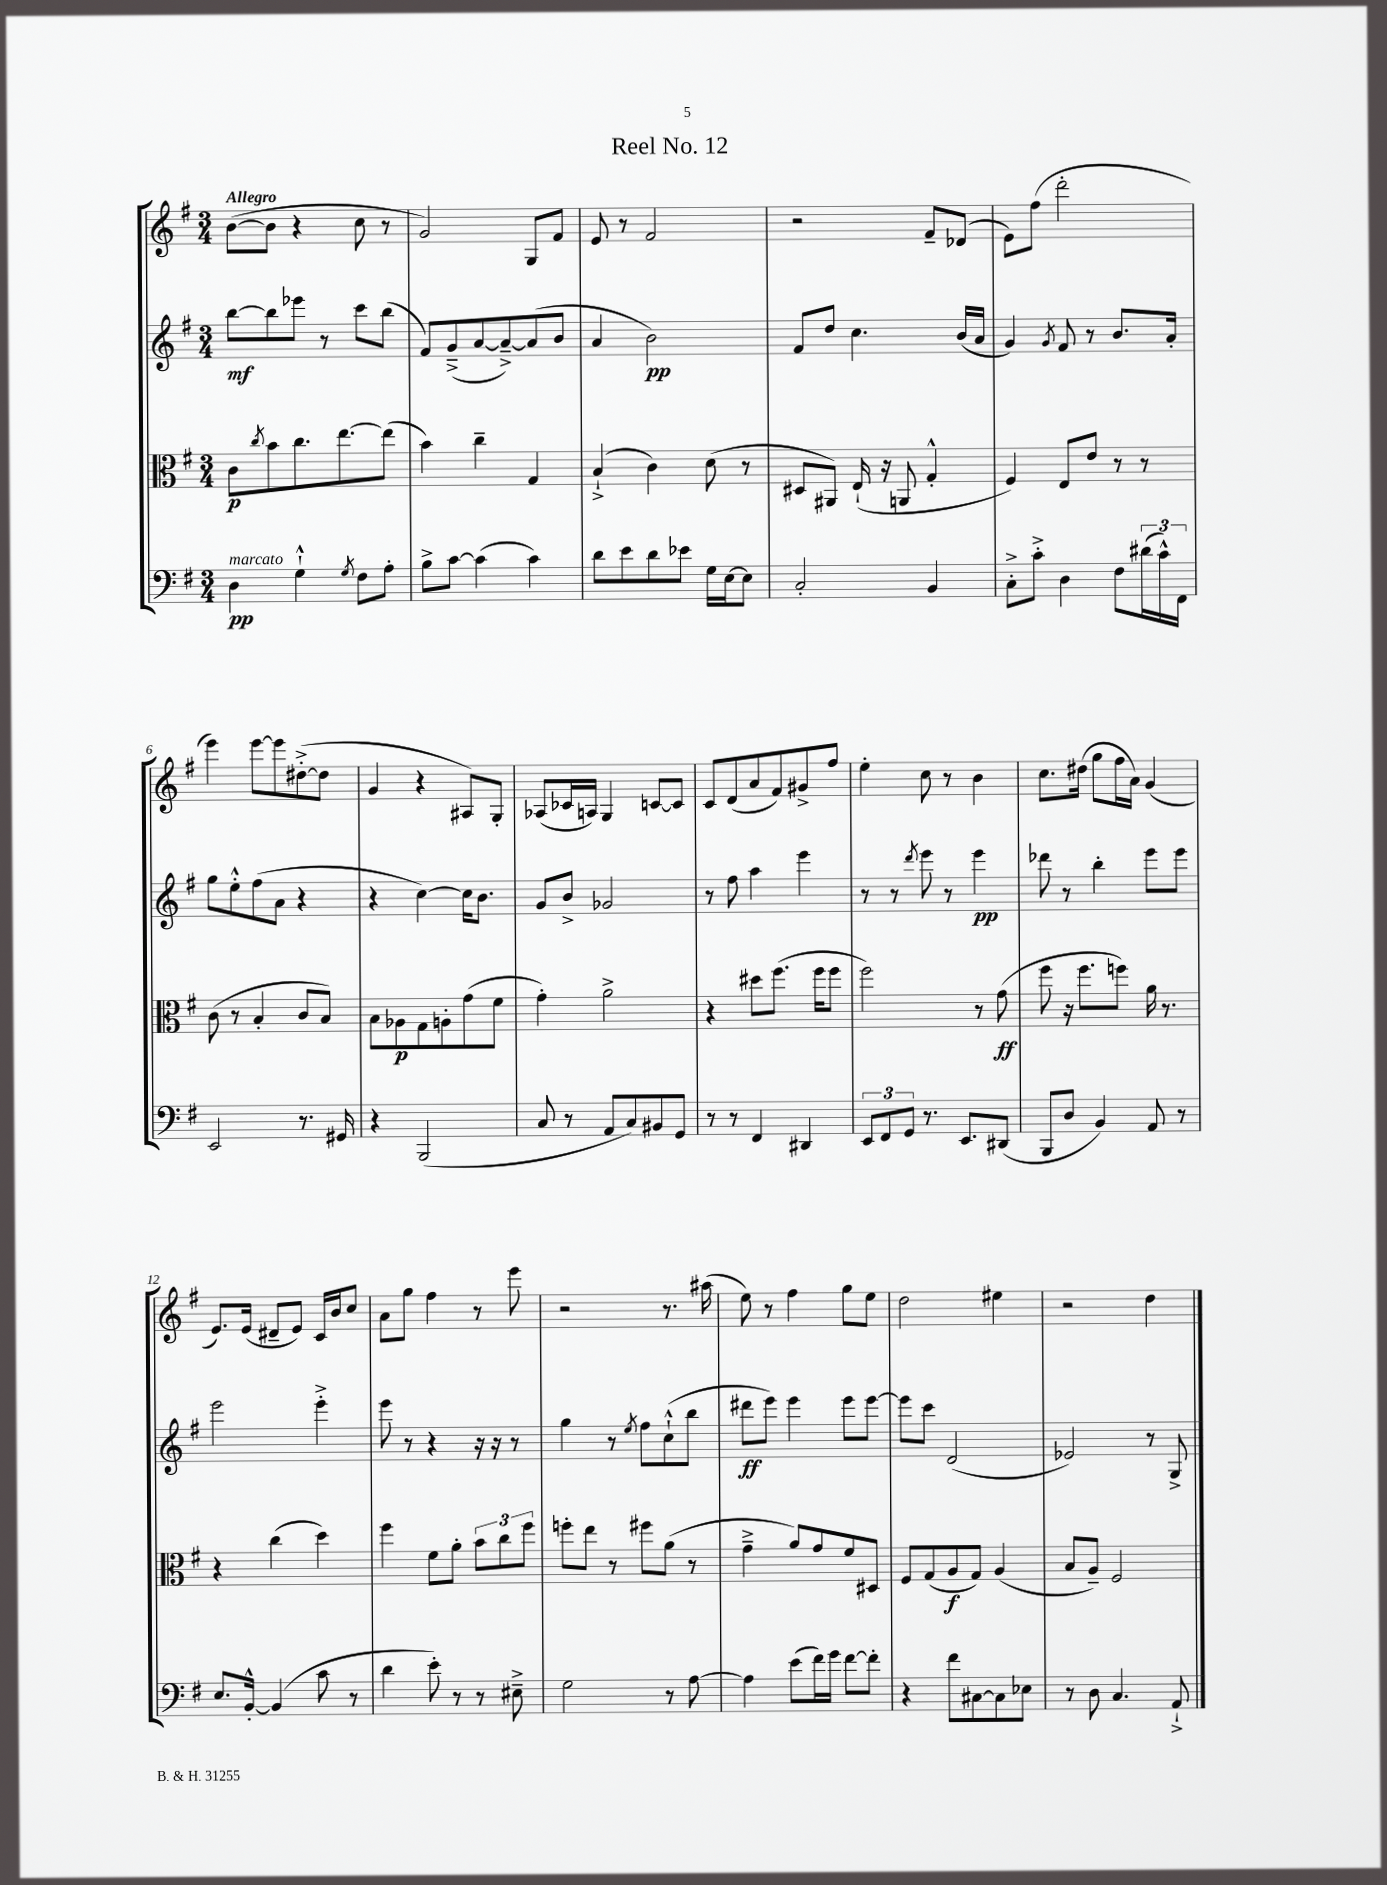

**kern	**kern	**kern	**kern
*staff4	*staff3	*staff2	*staff1
*clefF4	*clefC3	*clefG2	*clefG2
*k[f#]	*k[f#]	*k[f#]	*k[f#]
*M3/4	*M3/4	*M3/4	*M3/4
4D	8c	[8bb	([8b
.	8qcc	.	.
.	8b	8bb]	8b]
4G`^^	8.cc	8eee-	4r
.	.	8r	.
.	[8.ee	.	.
8qG	.	.	.
8F#	.	8ccc	8cc
8A'	(8ee]	(8bb	8r
=	=	=	=
8B^	4b)	8f#)	2g)
[8c	.	(8g~^	.
(4c]	4cc~	[8a	.
.	.	8a~^_)	.
4c)	4G	(8a]	8G
.	.	8b	8f#
=	=	=	=
8d	(4B`^	4a	8e
8e	.	.	8r
8d	4c)	2b)	2f#
8e-	.	.	.
16G	(8d	.	.
[16E	.	.	.
8E]	8r	.	.
=	=	=	=
2C'	8D#	8f#	2r
.	8AA#)	8dd	.
.	(16E`	4.cc	.
.	16r	.	.
.	8AA	.	.
4BB	4G'^^	.	8f#~
.	.	(16b	(8d-
.	.	16a	.
=	=	=	=
8C'^	4F#)	4g)	8e)
8c'^	.	.	(8ff#
.	.	8qg	.
4D	8E	8f#	2ddd'
.	8e	8r	.
8F#	8r	8.b	.
(24d#	8r	.	.
24c^^)	.	.	.
.	.	16a'	.
24FF#	.	.	.
=	=	=	=
2EE	(8c	8gg	4eee)
.	8r	8ee'^^	.
.	4B'	(8ff#	[8eee
.	.	8a	8eee]
8.r	8c	4r	([8dd#'^
.	8B)	.	8dd#]
16GG#	.	.	.
=	=	=	=
4r	8B	4r	4g
.	8A-	.	.
(2BBB	8G	[4cc)	4r
.	8A'	.	.
.	(8g	16cc]	8A#)
.	.	8.b	.
.	8f#	.	8G'
=	=	=	=
8C	4g')	8g	(8A-
8r	.	8b^	16c-
.	.	.	16A)
8AA	2a^	2g-	4G
8C)	.	.	.
8BB#	.	.	[8c
8GG	.	.	8c]
=	=	=	=
8r	4r	8r	8c
8r	.	8ff#	(8d
4FF#	8dd#	4aa	8a
.	(8.ff#	.	8f#)
4DD#	.	4eee	8g#^
.	16ff#	.	.
.	8ff#	.	8ff#
=	=	=	=
12EE	2ff#)	8r	4ee'
12FF#	.	.	.
.	.	8r	.
12GG	.	.	.
.	.	8qddd	.
8.r	.	8eee	8cc
.	.	8r	8r
8.EE	.	.	.
.	8r	4eee	4b
(8DD#	(8g	.	.
=	=	=	=
8BBB	8ff#	8ddd-	8.cc
8D	16r	8r	.
.	8.ff#	.	(16dd#
4BB)	.	4bb'	8gg
.	8ff)	.	16ff#
.	.	.	16a)
8AA	16a	8eee	(4g
.	8.r	.	.
8r	.	8eee	.
=	=	=	=
8.E	4r	2eee	8.e)
[16BB'^^	.	.	(16e
(4BB]	(4cc	.	8d#~
.	.	.	8e)
8c	4dd)	4eee'^	16c
.	.	.	16b
8r	.	.	8cc
=	=	=	=
4d	4ff#	8eee	8a
.	.	8r	8gg
8e')	8f#	4r	4ff#
8r	8a'	.	.
8r	12b	16r	8r
.	.	16r	.
.	12cc	.	.
8E#~^	.	8r	8eee
.	12ff#	.	.
=	=	=	=
2G	8ff'	4gg	2r
.	8ee	.	.
.	8r	8r	.
.	.	8qee	.
.	8ff#	8ff#	.
8r	(8a	(8cc`^^	8.r
[8A	8r	8bb	.
.	.	.	(16aa#
=	=	=	=
4A]	4g~^	8ddd#	8ee)
.	.	8eee)	8r
(8e	8a)	4eee	4ff#
16f#)	8g	.	.
16g	.	.	.
[8f#	8f#	8eee	8gg
8f#']	8D#	[8eee	8ee
=	=	=	=
4r	8F#	8eee]	2dd
.	(8G	8ccc	.
8f#	8A	(2d	.
[8C#	8G)	.	.
8C#]	(4A	.	4ee#
8E-	.	.	.
=	=	=	=
8r	8B	2e-)	2r
8D	8A~)	.	.
4.C	2F#	.	.
.	.	8r	4dd
8AA`^	.	8G^	.
==	==	==	==
*-	*-	*-	*-
